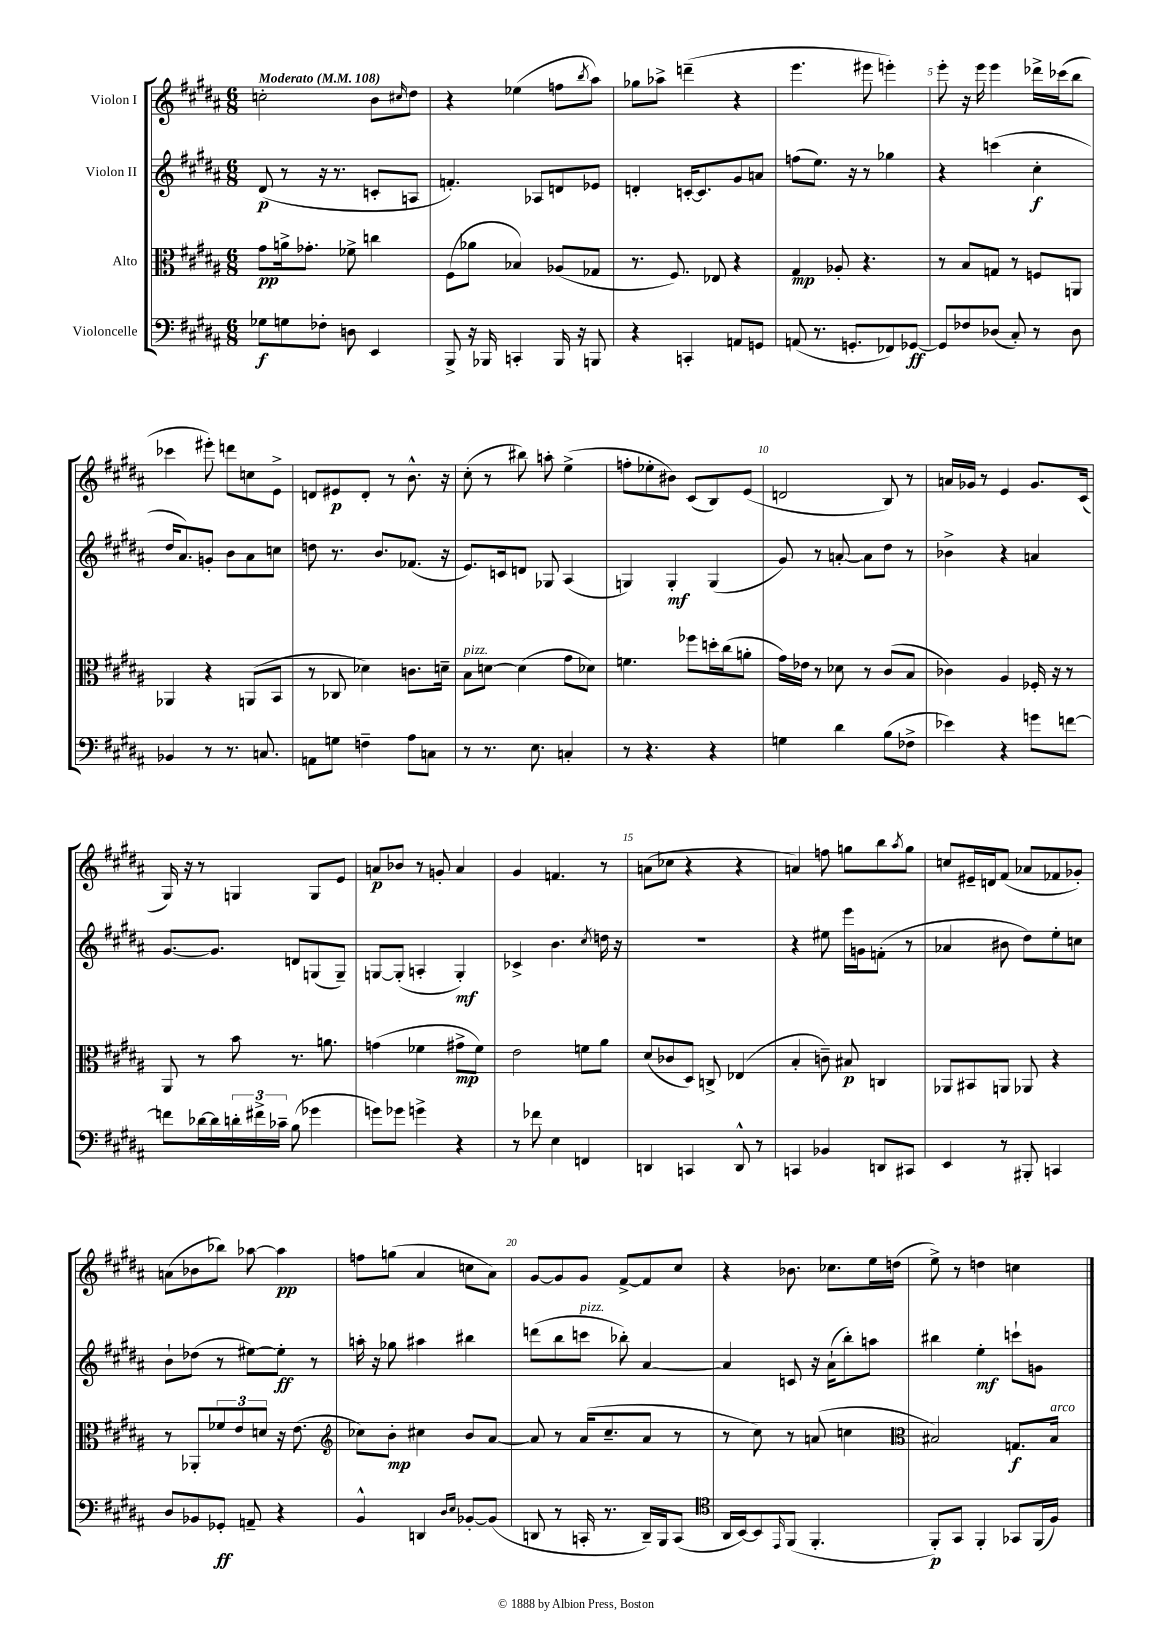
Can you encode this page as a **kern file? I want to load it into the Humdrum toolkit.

**kern	**dynam	**kern	**dynam	**kern	**dynam	**kern	**dynam
*part4	*part4	*part3	*part3	*part2	*part2	*part1	*part1
*staff4	*staff4	*staff3	*staff3	*staff2	*staff2	*staff1	*staff1
*I"Violoncelle	*	*I"Alto	*	*I"Violon II	*	*I"Violon I	*
*clefF4	*	*clefC3	*	*clefG2	*	*clefG2	*
*k[f#c#g#d#a#]	*	*k[f#c#g#d#a#]	*	*k[f#c#g#d#a#]	*	*k[f#c#g#d#a#]	*
*M6/8	*	*M6/8	*	*M6/8	*	*M6/8	*
*MM108	*	*MM108	*	*MM108	*	*MM108	*
=1	=1	=1	=1	=1	=1	=1	=1
!	!	!	!	!	!	!LO:TX:a:B:t=Moderato	!
8G-X\L	f	8g#\L	pp	(8d#/	p	2ccn'\	.
8Gn\	.	16an^\k	.	8r	.	.	.
.	.	8.g-X'\J	.	.	.	.	.
8F-X'\J	.	.	.	16r	.	.	.
.	.	.	.	8.r	.	.	.
8Dn\	.	8f-X^\	.	.	.	.	.
4EE/	.	4ccn\	.	8cn'/L	.	8b\L	.
.	.	.	.	.	.	16qqcc#X/	.
.	.	.	.	8An/J	.	8dd#\J	.
=2	=2	=2	=2	=2	=2	=2	=2
8BBB^/	.	(8F#\L	.	4.fn'/)	.	4r	.
16r	.	8a-X\J	.	.	.	.	.
16BBB-X/	.	.	.	.	.	.	.
4CCn'/	.	4B-X/)	.	.	.	(4ee-X\	.
.	.	.	.	8A-X/L	.	.	.
16BBB-/	.	(8A-X/L	.	8dn/	.	8ffn\L	.
16r	.	.	.	.	.	.	.
.	.	.	.	.	.	8qbb/	.
8BBBn/	.	8G-X/J	.	8e-X/J	.	8aa#\J)	.
=3	=3	=3	=3	=3	=3	=3	=3
4r	.	8.r	.	4dn'/	.	8gg-X\L	.
.	.	.	.	.	.	8aa-X^\J	.
.	.	8.F#/)	.	.	.	.	.
4CCn'/	.	.	.	[16cn'/KL	.	(4dddn~\	.
.	.	.	.	8.c/]	.	.	.
.	.	8E-X/	.	.	.	.	.
8AAn/L	.	4r	.	8g#/	.	4r	.
8GGn/J	.	.	.	8an/J	.	.	.
=4	=4	=4	=4	=4	=4	=4	=4
(8AAn/	.	4G#/	mp	(8ffn\L	.	4.eee\	.
8.r	.	.	.	8.ee\J)	.	.	.
.	.	8A-X'/	.	.	.	.	.
8.GGn'/L	.	.	.	16r	.	.	.
.	.	4.r	.	8r	.	8eee#X\	.
8FF-X/)	.	.	.	4gg-X\	.	4eeen'\)	.
[8GG-X/J	ff	.	.	.	.	.	.
=5	=5	=5	=5	=5	=5	=5	=5
8GG-/L]	.	8r	.	4r	.	8eee'\	.
8F-X/	.	8B/L	.	.	.	16r	.
.	.	.	.	.	.	16eee\	.
(8D-X/J	.	8Gn/J	.	(4cccn\	.	4eee\	.
8C#'/)	.	8r	.	.	.	.	.
8r	.	8Fn/L	.	4cc#'\	f	16ddd-X^\LL	.
.	.	.	.	.	.	(16ccc-X\J	.
8D-\	.	8AAn/J	.	.	.	8bb\J	.
!!LO:LB:g=z
=6	=6	=6	=6	=6	=6	=6	=6
4BB-X/	.	4AA-X/	.	16dd#/KL	.	4ccc-X\	.
.	.	.	.	8.a#/)	.	.	.
8r	.	4r	.	8gn'/J	.	8eee#X'\)	.
8.r	.	.	.	8b\L	.	8dddn\L	.
.	.	(8AAn/L	.	8a#\	.	8ccn\	.
8.Cn/	.	.	.	.	.	.	.
.	.	8BB/J	.	8ccn\J	.	8e^\J	.
=7	=7	=7	=7	=7	=7	=7	=7
8AAn\L	.	8r	.	8ddn\	.	8dn/L	.
8Gn\J	.	8C-X/	.	8.r	.	8e#X/	p
4Fn~\	.	4d-X\)	.	.	.	8d'/J	.
.	.	.	.	8.b/L	.	.	.
.	.	.	.	.	.	8r	.
8A#\L	.	8.cn\L	.	(8.f-X/J	.	8.b^^\	.
8Cn\J	.	.	.	.	.	.	.
.	.	16dn~\Jk	.	16r	.	16r	.
=8	=8	=8	=8	=8	=8	=8	=8
!	!	!LO:TX:a:i:t=pizz.	!	!	!	!	!
8r	.	8B\L	.	8.e/L)	.	(8cc#'\	.
8.r	.	[8dn\J	.	.	.	8r	.
.	.	.	.	16cn/k	.	.	.
.	.	(4d\]	.	8dn/J	.	8bb#X\)	.
8.E\	.	.	.	.	.	.	.
.	.	.	.	8G-X/	.	8aan'\	.
4Cn'/	.	8g#\L	.	(4A#/	.	(4ee^\	.
.	.	8d-X\J)	.	.	.	.	.
=9	=9	=9	=9	=9	=9	=9	=9
8r	.	4.fn\	.	4Gn/)	.	8ffn'\L	.
4.r	.	.	.	.	.	8ee-X'\	.
.	.	.	.	4G'/	mf	8b#X\J)	.
.	.	8ff-X\L	.	.	.	(8c#/L	.
4r	.	16ddn'\L	.	(4G/	.	8B/)	.
.	.	(16cc#\J	.	.	.	.	.
.	.	8an'\J	.	.	.	(8e/J	.
=10	=10	=10	=10	=10	=10	=10	=10
4Gn\	.	16g#\LL)	.	8g#/)	.	2dn/	.
.	.	16e-X\JJ	.	.	.	.	.
.	.	8r	.	8r	.	.	.
4d#\	.	8d-X\	.	[8an'/	.	.	.
.	.	8r	.	8a\L]	.	.	.
(8B\L	.	(8c#/L	.	8dd#\J	.	8B/)	.
8F-X^\J	.	8B/J	.	8r	.	8r	.
=11	=11	=11	=11	=11	=11	=11	=11
4e-X\)	.	4c-X\)	.	4b-X^\	.	16an/LL	.
.	.	.	.	.	.	16g-X/JJ	.
.	.	.	.	.	.	8r	.
4r	.	4A#/	.	4r	.	4e/	.
8gn\L	.	16F-X'/	.	4an/	.	8.g-/L	.
.	.	16r	.	.	.	.	.
[8fn\J	.	8r	.	.	.	.	.
.	.	.	.	.	.	(16c#/Jk	.
!!LO:LB:g=z
=12	=12	=12	=12	=12	=12	=12	=12
8fn\L]	.	8AA#/	.	[8.g#/L	.	16G#/)	.
.	.	.	.	.	.	16r	.
[16d-X\L	.	8r	.	.	.	8r	.
16d-\]	.	.	.	8.g#/J]	.	.	.
24dn'\	.	8b\	.	.	.	4Gn/	.
24f#X^\	.	.	.	.	.	.	.
24c-X~\JJ	.	.	.	.	.	.	.
(8B\	.	8.r	.	8dn/L	.	.	.
4g-X\	.	.	.	(8Gn/	.	8G/L	.
.	.	8.an\	.	.	.	.	.
.	.	.	.	8G~/J)	.	8e/J	.
=13	=13	=13	=13	=13	=13	=13	=13
8gn\L)	.	(4gn\	.	[8Gn/L	.	8an/L	p
8g-X\J	.	.	.	(8G'/J]	.	8b-X/J	.
4gn^\	.	4f-X\	.	4An'/	.	8r	.
.	.	.	.	.	.	8gn'/	.
4r	.	8g#X^\L	mp	4G'/)	mf	4a/	.
.	.	8f-\J)	.	.	.	.	.
=14	=14	=14	=14	=14	=14	=14	=14
8r	.	2e\	.	4c-X^/	.	4g#/	.
8f-X\	.	.	.	.	.	.	.
4E\	.	.	.	4.b\	.	4.fn/	.
4FFn/	.	8fn\L	.	.	.	.	.
.	.	.	.	8qcc#/	.	.	.
.	.	8a#\J	.	16ddn\	.	8r	.
.	.	.	.	16r	.	.	.
=15	=15	=15	=15	=15	=15	=15	=15
4DDn/	.	(8d#/L	.	2.r	.	(8an\L	.
.	.	8c-X/	.	.	.	8cc-X\J	.
4CCn/	.	8D#/J)	.	.	.	4r	.
.	.	8Cn^/	.	.	.	.	.
8DD^^/	.	(4E-X/	.	.	.	4r	.
8r	.	.	.	.	.	.	.
=16	=16	=16	=16	=16	=16	=16	=16
4CCn/	.	4B'/	.	4r	.	4an/)	.
4BB-X/	.	8cn~\)	.	8ee#X\	.	8ffn\	.
.	.	8B#X/	p	16eee\LL	.	8ggn\L	.
.	.	.	.	16gn\J	.	.	.
8DDn/L	.	4Cn/	.	(8fn'\J	.	8bb\	.
.	.	.	.	.	.	8qaa#/	.
8CC#X/J	.	.	.	8r	.	8gg\J	.
=17	=17	=17	=17	=17	=17	=17	=17
4EE/	.	8AA-X/L	.	4a-X/	.	8ccn/L	.
.	.	8BB#X/	.	.	.	16e#X~/L	.
.	.	.	.	.	.	16dn/J	.
8r	.	8AAn/J	.	8b#X\	.	(8f#/J	.
8BBB#X'/	.	8AA-X/	.	8dd#\L)	.	8a-X/L	.
4CCn/	.	4r	.	8ee'\	.	8f-X/	.
.	.	.	.	8ccn\J	.	8g-X'/J)	.
!!LO:LB:g=z
=18	=18	=18	=18	=18	=18	=18	=18
8D#/L	.	8r	.	8b`\L	.	(8an\L	.
8BB-X/	.	8AA-X'/L	.	(8dd-X\J	.	8b-X\	.
8GG-X'/J	ff	12f-X/	.	8r	.	8bb-X\J)	.
.	.	12e/	.	.	.	.	.
8AAn~/	.	.	.	[8ee#X\L)	.	[8aa-X\	.
.	.	12dn/J	.	.	.	.	.
4r	.	16r	.	8ee#'\J]	ff	4aa-\]	pp
.	.	(8.e\	.	.	.	.	.
.	.	.	.	8r	.	.	.
=19	=19	=19	=19	=19	=19	=19	=19
*	*	*clefG2	*	*	*	*	*
4BB^^/	.	8cc-X\L)	.	16aan'\	.	8ffn\L	.
.	.	.	.	16r	.	.	.
.	.	8b'\J	mp	8gg-X\	.	(8ggn\J	.
4DDn/	.	4cc#X\	.	4aa#X\	.	4a#/	.
16qqD#/LL	.	.	.	.	.	.	.
16qqE/JJ	.	.	.	.	.	.	.
[8BB-X'/L	.	8b/L	.	4bb#X\	.	8ccn\L	.
(8BB-/J]	.	[8a#/J	.	.	.	8a#\J)	.
=20	=20	=20	=20	=20	=20	=20	=20
8DDn/	.	8a#/]	.	(8dddn\L	.	[8g#/L	.
8r	.	8r	.	8bb\	.	8g#/]	.
!	!	!	!	!LO:TX:a:i:t=pizz.	!	!	!
16CCn'/	.	(16a#/KL	.	8cccn\J	.	8g#/J	.
8.r	.	8.cc#~/	.	.	.	.	.
.	.	.	.	8bb-X'\)	.	[8f#^/L	.
16DD~/LL)	.	8a#/J	.	[4a#/	.	8f#/]	.
16BBB/J	.	.	.	.	.	.	.
(8CC/J	.	8r	.	.	.	8cc#/J	.
=21	=21	=21	=21	=21	=21	=21	=21
*clefC4	*	*	*	*	*	*	*
16AA#/LL	.	8r	.	4a#/]	.	4r	.
[16BB/J)	.	.	.	.	.	.	.
8BB/]	.	8cc#\)	.	.	.	.	.
16qqEE/	.	.	.	.	.	.	.
(8FF#/J	.	8r	.	8cn/	.	8.b-X\	.
4.FF#'/	.	(8an/	.	16r	.	.	.
.	.	.	.	(16a#`\KL	.	8.cc-X\L	.
.	.	4ccn\	.	8bb'\)	.	.	.
.	.	.	.	8aan\J	.	16ee\L	.
.	.	.	.	.	.	(16ddn\JJ	.
=22	=22	=22	=22	=22	=22	=22	=22
*	*	*clefC3	*	*	*	*	*
8FF#'/L)	p	2B#X/)	.	4bb#X\	.	8ee^\)	.
8GG#/J	.	.	.	.	.	8r	.
4FF#'/	.	.	.	4ee'\	mf	4ddn\	.
8GG-X/L	.	8.Gn/L	f	8cccn`\L	.	4ccn\	.
(16FF#/L	.	.	.	8gn\J	.	.	.
!	!	!LO:TX:a:i:t=arco	!	!	!	!	!
16F#/JJ)	.	16B#/Jk	.	.	.	.	.
==	==	==	==	==	==	==	==
*-	*-	*-	*-	*-	*-	*-	*-
